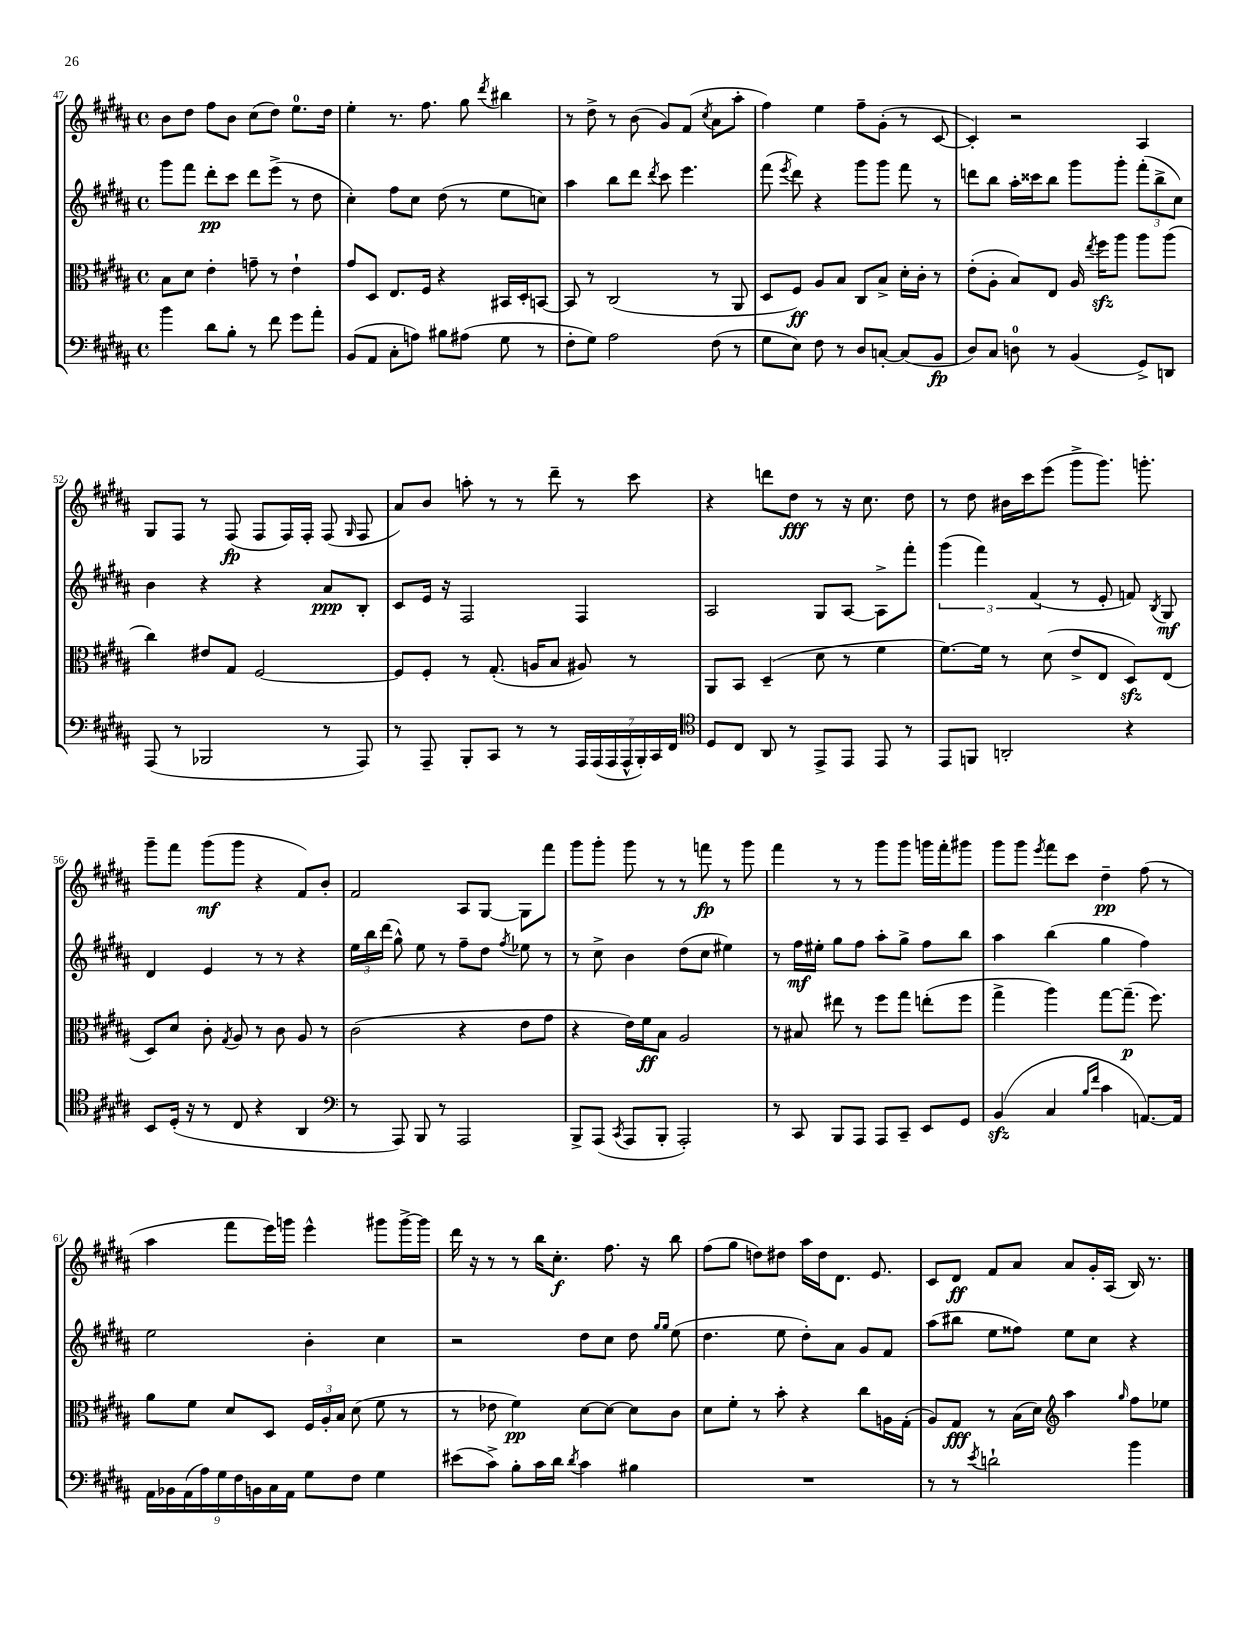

**kern	**dynam	**kern	**dynam	**kern	**dynam	**kern	**dynam
*part4	*part4	*part3	*part3	*part2	*part2	*part1	*part1
*staff4	*staff4	*staff3	*staff3	*staff2	*staff2	*staff1	*staff1
*clefF4	*	*clefC3	*	*clefG2	*	*clefG2	*
*k[f#c#g#d#a#]	*	*k[f#c#g#d#a#]	*	*k[f#c#g#d#a#]	*	*k[f#c#g#d#a#]	*
*M4/4	*	*M4/4	*	*M4/4	*	*M4/4	*
*met(c)	*	*met(c)	*	*met(c)	*	*met(c)	*
=47	=47	=47	=47	=47	=47	=47	=47
4b\	.	8B\L	.	8ggg#\L	.	8b\L	.
.	.	8d#\J	.	8fff#\J	.	8dd#\J	.
8d#\L	.	4e'\	.	8ddd#'\L	pp	8ff#\L	.
8B'\J	.	.	.	8ccc#\J	.	8b\J	.
8r	.	8gn~\	.	8ddd#\L	.	(8cc#\L	.
8f#\	.	8r	.	(8eee^\J	.	8dd#\J)	.
8g#\L	.	4e`\	.	8r	.	8.ee\L	.
8a#'\J	.	.	.	8dd#\	.	.	.
.	.	.	.	.	.	16dd#\Jk	.
=48	=48	=48	=48	=48	=48	=48	=48
(8BB/L	.	8g#/L	.	4cc#'\)	.	4ee'\	.
8AA#/J	.	8D#/J	.	.	.	.	.
8C#'\L	.	8.E/L	.	8ff#\L	.	8.r	.
8An\J)	.	.	.	8cc#\J	.	.	.
.	.	16F#/Jk	.	.	.	8.ff#\	.
8B#X\L	.	4r	.	(8dd#\	.	.	.
(8A#X\J	.	.	.	8r	.	8gg#\	.
.	.	.	.	.	.	8qddd#/	.
8G#\	.	16BB#X/LL	.	8ee\L	.	4bb#X\	.
.	.	16D#'/J	.	.	.	.	.
8r	.	[8BBn/J	.	8ccn\J)	.	.	.
=49	=49	=49	=49	=49	=49	=49	=49
8F#'\L	.	8BB/]	.	4aa#\	.	8r	.
8G#\J)	.	8r	.	.	.	8dd#^\	.
2A#\	.	(2C#/	.	8bb\L	.	8r	.
.	.	.	.	8ddd#\J	.	(8b\	.
.	.	.	.	8qddd#/	.	.	.
.	.	.	.	8ccc#\	.	8g#/L)	.
.	.	.	.	4.eee\	.	(8f#/J	.
.	.	.	.	.	.	8qcc#/	.
(8F#\	.	8r	.	.	.	8a#\L	.
8r	.	8AA#/	.	.	.	8aa#'\J	.
=50	=50	=50	=50	=50	=50	=50	=50
8G#\L	.	8D#/L	.	(8fff#\	.	4ff#\)	.
.	.	.	.	8qeee/	.	.	.
8E\J)	.	8F#/J)	ff	8ddd#\)	.	.	.
8F#\	.	8A#/L	.	4r	.	4ee\	.
8r	.	8B/J	.	.	.	.	.
8D#/L	.	8C#/L	.	8ggg#\L	.	8ff#~\L	.
[8Cn'/J	.	8B^/J	.	8ggg#\J	.	(8g#'\J	.
(8C/L]	.	16d#'\LL	.	8fff#\	.	8r	.
.	.	16c#'\JJ	.	.	.	.	.
8BB/J	fp	8r	.	8r	.	[8c#/	.
=51	=51	=51	=51	=51	=51	=51	=51
8D#/L)	.	(8e'\L	.	8dddn\L	.	4c#'/])	.
8C#/J	.	8A#'\J	.	8bb\J	.	.	.
8Dn\	.	8B/L)	.	16aa#'\LL	.	2r	.
.	.	.	.	16ccc##X\J	.	.	.
8r	.	8E/J	.	8bb\J	.	.	.
(4BB/	.	16A#/	.	8ggg#\L	.	.	.
.	.	8qee/	.	.	.	.	.
.	.	16ff#zz\KL	.	.	.	.	.
.	.	8aa#\J	.	8ggg#'\J	.	.	.
8GG#^/L)	.	8aa#\L	.	(12fff#'\L	.	4A#/	.
.	.	.	.	12bb^\	.	.	.
8DDn/J	.	(8aa#\J	.	.	.	.	.
.	.	.	.	12cc#\J)	.	.	.
!!LO:LB:g=z
=52	=52	=52	=52	=52	=52	=52	=52
(8AAA#/	.	4cc#\)	.	4b\	.	8G#/L	.
8r	.	.	.	.	.	8F#/J	.
2BBB-X/	.	8e#X/L	.	4r	.	8r	.
.	.	8G#/J	.	.	.	(8F#/	fp
.	.	[2F#/	.	4r	.	8F#/L	.
.	.	.	.	.	.	16F#/L)	.
.	.	.	.	.	.	16F#'/JJ	.
8r	.	.	.	8a#/L	ppp	(8F#/	.
.	.	.	.	.	.	16qqG#/	.
8AAA#/)	.	.	.	8B'/J	.	8F#/	.
=53	=53	=53	=53	=53	=53	=53	=53
8r	.	8F#/L]	.	8c#/L	.	8a#/L)	.
8AAA#~/	.	8F#'/J	.	16e/Jk	.	8b/J	.
.	.	.	.	16r	.	.	.
8BBB'/L	.	8r	.	2F#/	.	8aan'\	.
8CC#/J	.	(8.G#'/	.	.	.	8r	.
8r	.	.	.	.	.	8r	.
.	.	16An/KL	.	.	.	.	.
8r	.	8B/J	.	.	.	8ddd#~\	.
28AAA#/LL	.	8A#X/)	.	4F#/	.	8r	.
(28AAA#/	.	.	.	.	.	.	.
28AAA#/	.	.	.	.	.	.	.
28AAA#^^/	.	.	.	.	.	.	.
.	.	8r	.	.	.	8ccc#\	.
28BBB'/)	.	.	.	.	.	.	.
28CC#/	.	.	.	.	.	.	.
28FF#/JJ	.	.	.	.	.	.	.
=54	=54	=54	=54	=54	=54	=54	=54
*clefC4	*	*	*	*	*	*	*
8D#/L	.	8AA#/L	.	2A#/	.	4r	.
8C#/J	.	8BB/J	.	.	.	.	.
8AA#/	.	(4D#~/	.	.	.	8dddn\L	.
8r	.	.	.	.	.	8dd#\J	fff
8EE^/L	.	8d#\	.	8G#/L	.	8r	.
8EE/J	.	8r	.	[8A#/J	.	16r	.
.	.	.	.	.	.	8.cc#\	.
8EE/	.	4f#\	.	8A#^\L]	.	.	.
8r	.	.	.	8fff#'\J	.	8dd#\	.
=55	=55	=55	=55	=55	=55	=55	=55
8EE/L	.	[8.f#\L)	.	(6ggg#\	.	8r	.
8FFn/J	.	.	.	.	.	8dd#\	.
.	.	.	.	6fff#\)	.	.	.
.	.	16f#\Jk]	.	.	.	.	.
2AAn'/	.	8r	.	.	.	16b#X\LL	.
.	.	.	.	.	.	16ccc#\J	.
.	.	.	.	(6f#/	.	.	.
.	.	(8d#\	.	.	.	(8eee\J	.
.	.	8e^/L	.	8r	.	8ggg#^\L	.
.	.	8E/J	.	8e'/	.	8.ggg#\J)	.
4r	.	8D#zz/L)	.	8fn/)	.	.	.
.	.	.	.	.	.	8.gggn'\	.
.	.	.	.	8qB/	.	.	.
.	.	(8E/J	.	8G#/	mf	.	.
!!LO:LB:g=z
=56	=56	=56	=56	=56	=56	=56	=56
8BB/L	.	8D#/L)	.	4d#/	.	8ggg#~\L	.
(16D#'/Jk	.	8d#/J	.	.	.	8fff#\J	.
16r	.	.	.	.	.	.	.
8r	.	8c#'\	.	4e/	.	(8ggg#\L	mf
.	.	8qG#/	.	.	.	.	.
8C#/	.	8A#/	.	.	.	8ggg#\J	.
4r	.	8r	.	8r	.	4r	.
.	.	8c#\	.	8r	.	.	.
4AA#/	.	8A#/	.	4r	.	8f#/L)	.
.	.	8r	.	.	.	8b'/J	.
=57	=57	=57	=57	=57	=57	=57	=57
*clefF4	*	*	*	*	*	*	*
8r	.	(2c#\	.	24ee\LL	.	2f#/	.
.	.	.	.	24bb\	.	.	.
.	.	.	.	(24ddd#\JJ	.	.	.
8AAA#/)	.	.	.	8gg#^^\)	.	.	.
8BBB/	.	.	.	8ee\	.	.	.
8r	.	.	.	8r	.	.	.
2AAA#/	.	4r	.	8ff#~\L	.	8A#/L	.
.	.	.	.	8dd#\J	.	[8G#/J	.
.	.	.	.	8qff#/	.	.	.
.	.	8e\L	.	8ee-X\	.	8G#\L]	.
.	.	8g#\J	.	8r	.	8fff#\J	.
=58	=58	=58	=58	=58	=58	=58	=58
8BBB^/L	.	4r	.	8r	.	8ggg#\L	.
(8AAA#/J	.	.	.	8cc#^\	.	8ggg#'\J	.
8qCC#/	.	.	.	.	.	.	.
8AAA#/L	.	16e\LL)	.	4b\	.	8ggg#\	.
.	.	16f#\J	ff	.	.	.	.
8BBB'/J	.	8B\J	.	.	.	8r	.
2AAA#'/)	.	2A#/	.	(8dd#\L	.	8r	.
.	.	.	.	8cc#\J	.	8fffn\	fp
.	.	.	.	4ee#X\)	.	8r	.
.	.	.	.	.	.	8ggg#\	.
=59	=59	=59	=59	=59	=59	=59	=59
8r	.	8r	.	8r	.	4fff#\	.
8CC#/	.	8B#X/	.	16ff#\LL	mf	.	.
.	.	.	.	16ee#X'\JJ	.	.	.
8BBB/L	.	8ee#X\	.	8gg#\L	.	8r	.
8AAA#/J	.	8r	.	8ff#\J	.	8r	.
8AAA#/L	.	8ff#\L	.	8aa#'\L	.	8ggg#\L	.
8CC#~/J	.	8gg#\J	.	8gg#^\J	.	8ggg#\J	.
8EE/L	.	(8een'\L	.	8ff#\L	.	16gggn\LL	.
.	.	.	.	.	.	16fff#'\J	.
8GG#/J	.	8ff#\J	.	8bb\J	.	8ggg#X\J	.
=60	=60	=60	=60	=60	=60	=60	=60
(4BBzz/	.	4gg#^\	.	4aa#\	.	8ggg#\L	.
.	.	.	.	.	.	8ggg#\J	.
.	.	.	.	.	.	8qeee/	.
4C#/	.	4aa#\)	.	(4bb\	.	8fff#\L	.
.	.	.	.	.	.	8ccc#\J	.
16qqB/LL	.	.	.	.	.	.	.
16qqf#/JJ	.	.	.	.	.	.	.
4c#\	.	[8gg#\L	.	4gg#\	.	4dd#~\	pp
.	.	(8.gg#~\J]	p	.	.	.	.
[8.AAn/L)	.	.	.	4ff#\)	.	(8ff#\	.
.	.	8.ff#\)	.	.	.	.	.
.	.	.	.	.	.	8r	.
16AA/Jk]	.	.	.	.	.	.	.
!!LO:LB:g=z
=61	=61	=61	=61	=61	=61	=61	=61
18AA#\LL	.	8a#\L	.	2ee\	.	4aa#\	.
18BB-X\	.	.	.	.	.	.	.
(18AA#\	.	.	.	.	.	.	.
.	.	8f#\J	.	.	.	.	.
18A#\)	.	.	.	.	.	.	.
18G#\	.	.	.	.	.	.	.
.	.	8d#/L	.	.	.	8fff#\L	.
18F#\	.	.	.	.	.	.	.
18BBn\	.	.	.	.	.	.	.
.	.	8D#/J	.	.	.	16eee\L)	.
18C#\	.	.	.	.	.	.	.
.	.	.	.	.	.	16gggn\JJ	.
18AA#\JJ	.	.	.	.	.	.	.
8G#\L	.	24F#/LL	.	4b'\	.	4eee^^\	.
.	.	24A#'/	.	.	.	.	.
.	.	24B/JJ	.	.	.	.	.
8F#\J	.	(8d#\	.	.	.	.	.
4G#\	.	8f#\	.	4cc#\	.	8ggg#X\L	.
.	.	8r	.	.	.	[16ggg#^\L	.
.	.	.	.	.	.	16ggg#\JJ]	.
=62	=62	=62	=62	=62	=62	=62	=62
(8e#X\L	.	8r	.	2r	.	16ddd#\	.
.	.	.	.	.	.	16r	.
8c#^\J)	.	8e-X\	.	.	.	8r	.
8B'\L	.	4f#\)	pp	.	.	8r	.
16c#\L	.	.	.	.	.	16bb\KL	.
16d#\JJ	.	.	.	.	.	8.cc#'\J	f
8qd#/	.	.	.	.	.	.	.
4c#\	.	[8d#\L	.	8dd#\L	.	.	.
.	.	8d#\J_	.	8cc#\J	.	8.ff#\	.
4B#X\	.	8d#\L]	.	8dd#\	.	.	.
.	.	.	.	.	.	16r	.
.	.	.	.	16qqgg#/LL	.	.	.
.	.	.	.	16qqgg#/JJ	.	.	.
.	.	8c#\J	.	(8ee\	.	8bb\	.
=63	=63	=63	=63	=63	=63	=63	=63
1r	.	8d#\L	.	4.dd#\	.	(8ff#\L	.
.	.	8f#'\J	.	.	.	8gg#\J	.
.	.	8r	.	.	.	8ddn\L)	.
.	.	8b'\	.	8ee\	.	8dd#X\J	.
.	.	4r	.	8dd#'\L)	.	16aa#\LL	.
.	.	.	.	.	.	16dd#\J	.
.	.	.	.	8a#\J	.	8.d#\J	.
.	.	8cc#\L	.	8g#/L	.	.	.
.	.	.	.	.	.	8.e/	.
.	.	16An\L	.	8f#/J	.	.	.
.	.	(16G#'\JJ	.	.	.	.	.
=64	=64	=64	=64	=64	=64	=64	=64
8r	.	8A#/L)	.	(8aa#\L	.	8c#/L	.
8r	.	8G#/J	fff	8bb#X\J	.	8d#/J	ff
8qe/	.	.	.	.	.	.	.
2dn`\	.	8r	.	8ee\L	.	8f#/L	.
.	.	(16B\LL	.	8ff##X\J)	.	8a#/J	.
.	.	16d#\JJ)	.	.	.	.	.
*	*	*clefG2	*	*	*	*	*
.	.	4aa#\	.	8ee\L	.	8a#/L	.
.	.	.	.	8cc#\J	.	16g#'/L	.
.	.	.	.	.	.	(16A#/JJ	.
.	.	16qqgg#/	.	.	.	.	.
4b\	.	8ff#\L	.	4r	.	16B/)	.
.	.	.	.	.	.	8.r	.
.	.	8ee-X\J	.	.	.	.	.
==	==	==	==	==	==	==	==
*-	*-	*-	*-	*-	*-	*-	*-
